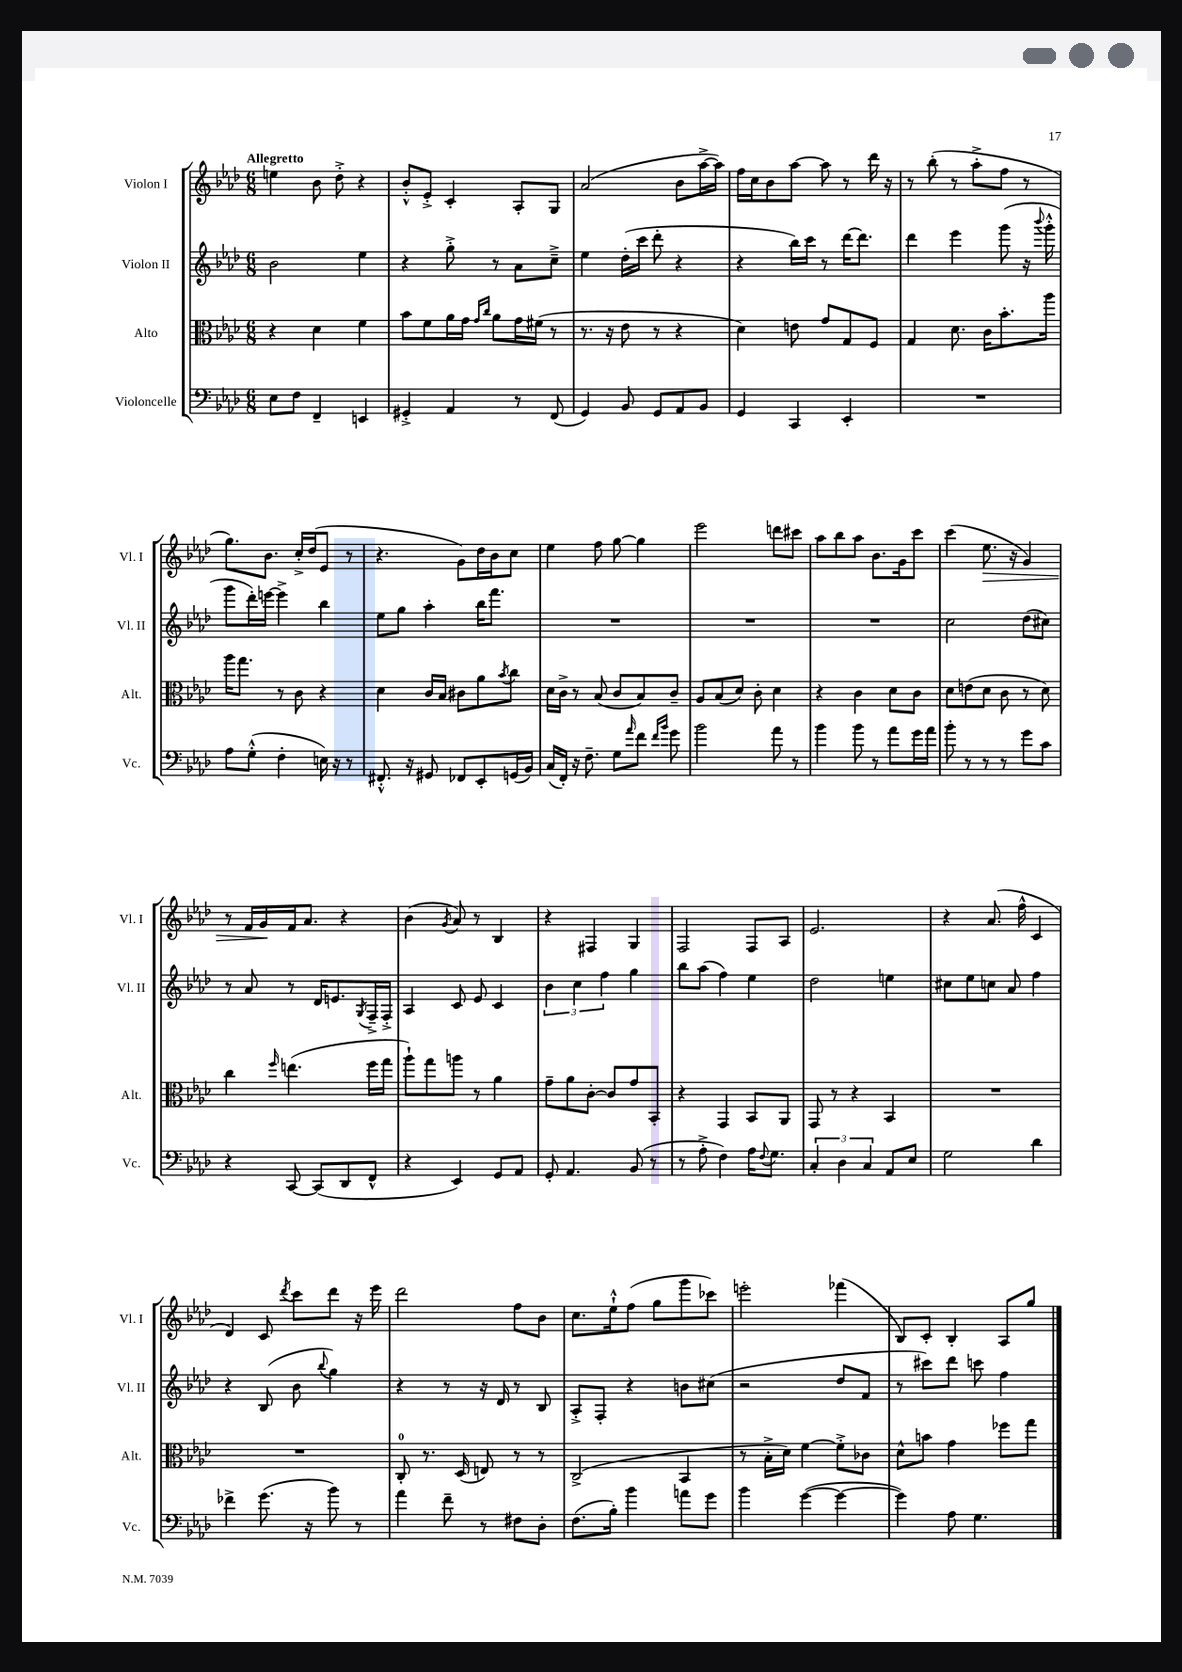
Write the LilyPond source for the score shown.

<<
\new StaffGroup <<
\new Staff = "s0" \with { instrumentName = "Violon I" shortInstrumentName = "Vl. I" } {
    \clef treble \key aes \major \numericTimeSignature \time 6/8 \tempo "Allegretto"
    e''4 bes'8 des''8-.-> r4 |
    bes'8-.-^ ees'8-.-> c'4-. aes8-. g8 |
    aes'2( bes'8 aes''16~-> aes''16) |
    f''16 c''16 bes'8 aes''8~ aes''8 r8 des'''16 r16 |
    r8 bes''8-.( r8 aes''8-.-> f''8 r8 |
    g''8.) bes'8. c''16-.-> des''16( ees'8 r8 |
    r4. g'8) des''16 bes'16 c''8 |
    ees''4 f''8 g''8~ g''4 |
    ees'''2 d'''8 cis'''8 |
    aes''8 bes''8 aes''8 bes'8. g'16 c'''8 |
    c'''4( ees''8.\> r16 g'4) |
    r8 f'16 g'16\! f'16 aes'8. r4 |
    bes'4( \acciaccatura { g'8 } aes'8) r8 bes4 |
    r4 fis4 g4 |
    f2 f8 aes8 |
    ees'2. |
    r4 aes'8.( f''16-^ c'4 |
    des'4) c'8 \acciaccatura { des'''8 } c'''8 des'''8 r16 ees'''16 |
    des'''2 f''8 bes'8 |
    c''8. ees''16-!-^ f''8( g''8 g'''8 ces'''8) |
    e'''2-. fes'''4( |
    bes8) c'8-. bes4-. aes8 g''8 \bar "|." |
}
\new Staff = "s1" \with { instrumentName = "Violon II" shortInstrumentName = "Vl. II" } {
    \clef treble \key aes \major \numericTimeSignature \time 6/8
    bes'2 ees''4 |
    r4 g''8-.-> r8 aes'8 c''8---> |
    ees''4 des''16-.( c'''16 des'''8-. r4 |
    r4 bes''16) c'''16 r8 des'''16~ des'''8. |
    des'''4 ees'''4 g'''8( r16 \appoggiatura { bes'''8 } g'''16-.-^ |
    g'''8 des'''16-.) e'''16~ e'''4-> bes''4 |
    ees''8 g''8 aes''4-. bes''16 f'''8. |
    R2. |
    R2. |
    R2. |
    c''2 des''8( cis''8) |
    r8 aes'8 r8 des'16 e'8. \acciaccatura { g8 } f16---> f16-.-> |
    aes4 c'8 ees'8 c'4 |
    \tuplet 3/2 { bes'4 c''4 f''4 } g''4 |
    bes''8 aes''8( f''4) ees''4 |
    des''2 e''4 |
    cis''8 ees''8 c''8 aes'8 f''4 |
    r4 bes8( bes'8 \appoggiatura { bes''8 } g''4) |
    r4 r8 r16 des'16 r8 bes8 |
    aes8-.-> f8-. r4 b'8 cis''8( |
    r2 des''8 f'8 |
    r8 cis'''8) des'''8 c'''8 f''4 \bar "|." |
}
\new Staff = "s2" \with { instrumentName = "Alto" shortInstrumentName = "Alt." } {
    \clef alto \key aes \major \numericTimeSignature \time 6/8
    r4 des'4 f'4 |
    bes'8 f'8 aes'16 g'16 \grace { g'16 c''16 } aes'8 g'16 fis'16( r8 |
    r8. r16 ees'8 r8 r4 |
    des'4) e'8 g'8 g8 f8 |
    g4 des'8. c'16 bes'8.-. aes''16 |
    aes''16 g''8. r8 c'8 r4 |
    des'4 c'16 bes16 cis'8 aes'8 \acciaccatura { bes'8 } c''8 |
    des'16 c'16-> r8 bes8( c'8 bes8) c'8-- |
    aes8 bes8( des'8) c'8-. des'4 |
    r4 c'4 des'8 c'8 |
    des'8 e'8( des'8 c'8 r8 des'8) |
    c''4 \grace { f''16 } e''4.( f''16 g''16 |
    aes''8-!) g''8 a''8 r8 aes'4 |
    g'8-- aes'8 c'8~-. c'8 g'8 bes,8-. |
    r4 g,4 bes,8 aes,8 |
    g,8 r8 r4 bes,4 |
    R2. |
    R2. |
    c8-0-. r8. des16( e8) r8 r8 |
    c2->( bes,4 |
    r8 bes16-.-> des'16) f'4~ f'8-.-> ces'8 |
    des'8-^ b'8 g'4 fes''8 g''8 \bar "|." |
}
\new Staff = "s3" \with { instrumentName = "Violoncelle" shortInstrumentName = "Vc." } {
    \clef bass \key aes \major \numericTimeSignature \time 6/8
    ees8 f8 f,4-- e,4 |
    gis,4-.-> aes,4 r8 f,8( |
    g,4) bes,8 g,8 aes,8 bes,8 |
    g,4 c,4 ees,4-. |
    R2. |
    aes8 g8-.-^( f4-. e16) r16 r8 |
    fis,8.-.-^ r16 gis,8 fes,8 ees,8-. g,16( bes,16) |
    c16( f,16-.) r16 f8.-- g8 \grace { aes'16 } f'8 \grace { f'16 bes'16 } g'8 |
    bes'2 aes'8 r8 |
    bes'4 bes'8 r8 aes'8 g'16 aes'16 |
    bes'8-. r8 r8 r8 g'8 c'8 |
    r4 c,8~ c,8( des,8 f,8-^ |
    r4 ees,4) g,8 aes,8 |
    g,8-. aes,4. bes,8( r8 |
    r8 aes8-.-> f4) aes16 \appoggiatura { f8 } g8. |
    \tuplet 3/2 { c4-. des4 c4 } aes,8 ees8 |
    g2 des'4 |
    fes'4-> g'8.( r16 bes'8) r8 |
    aes'4 f'8-- r8 fis8 des8-. |
    f8.( bes16-.) bes'4 a'8 g'8 |
    bes'4 g'4~( g'4~ |
    g'4) aes8 g4. \bar "|." |
}
>>
>>
\layout { \context { \Score \remove "Bar_number_engraver" } }
